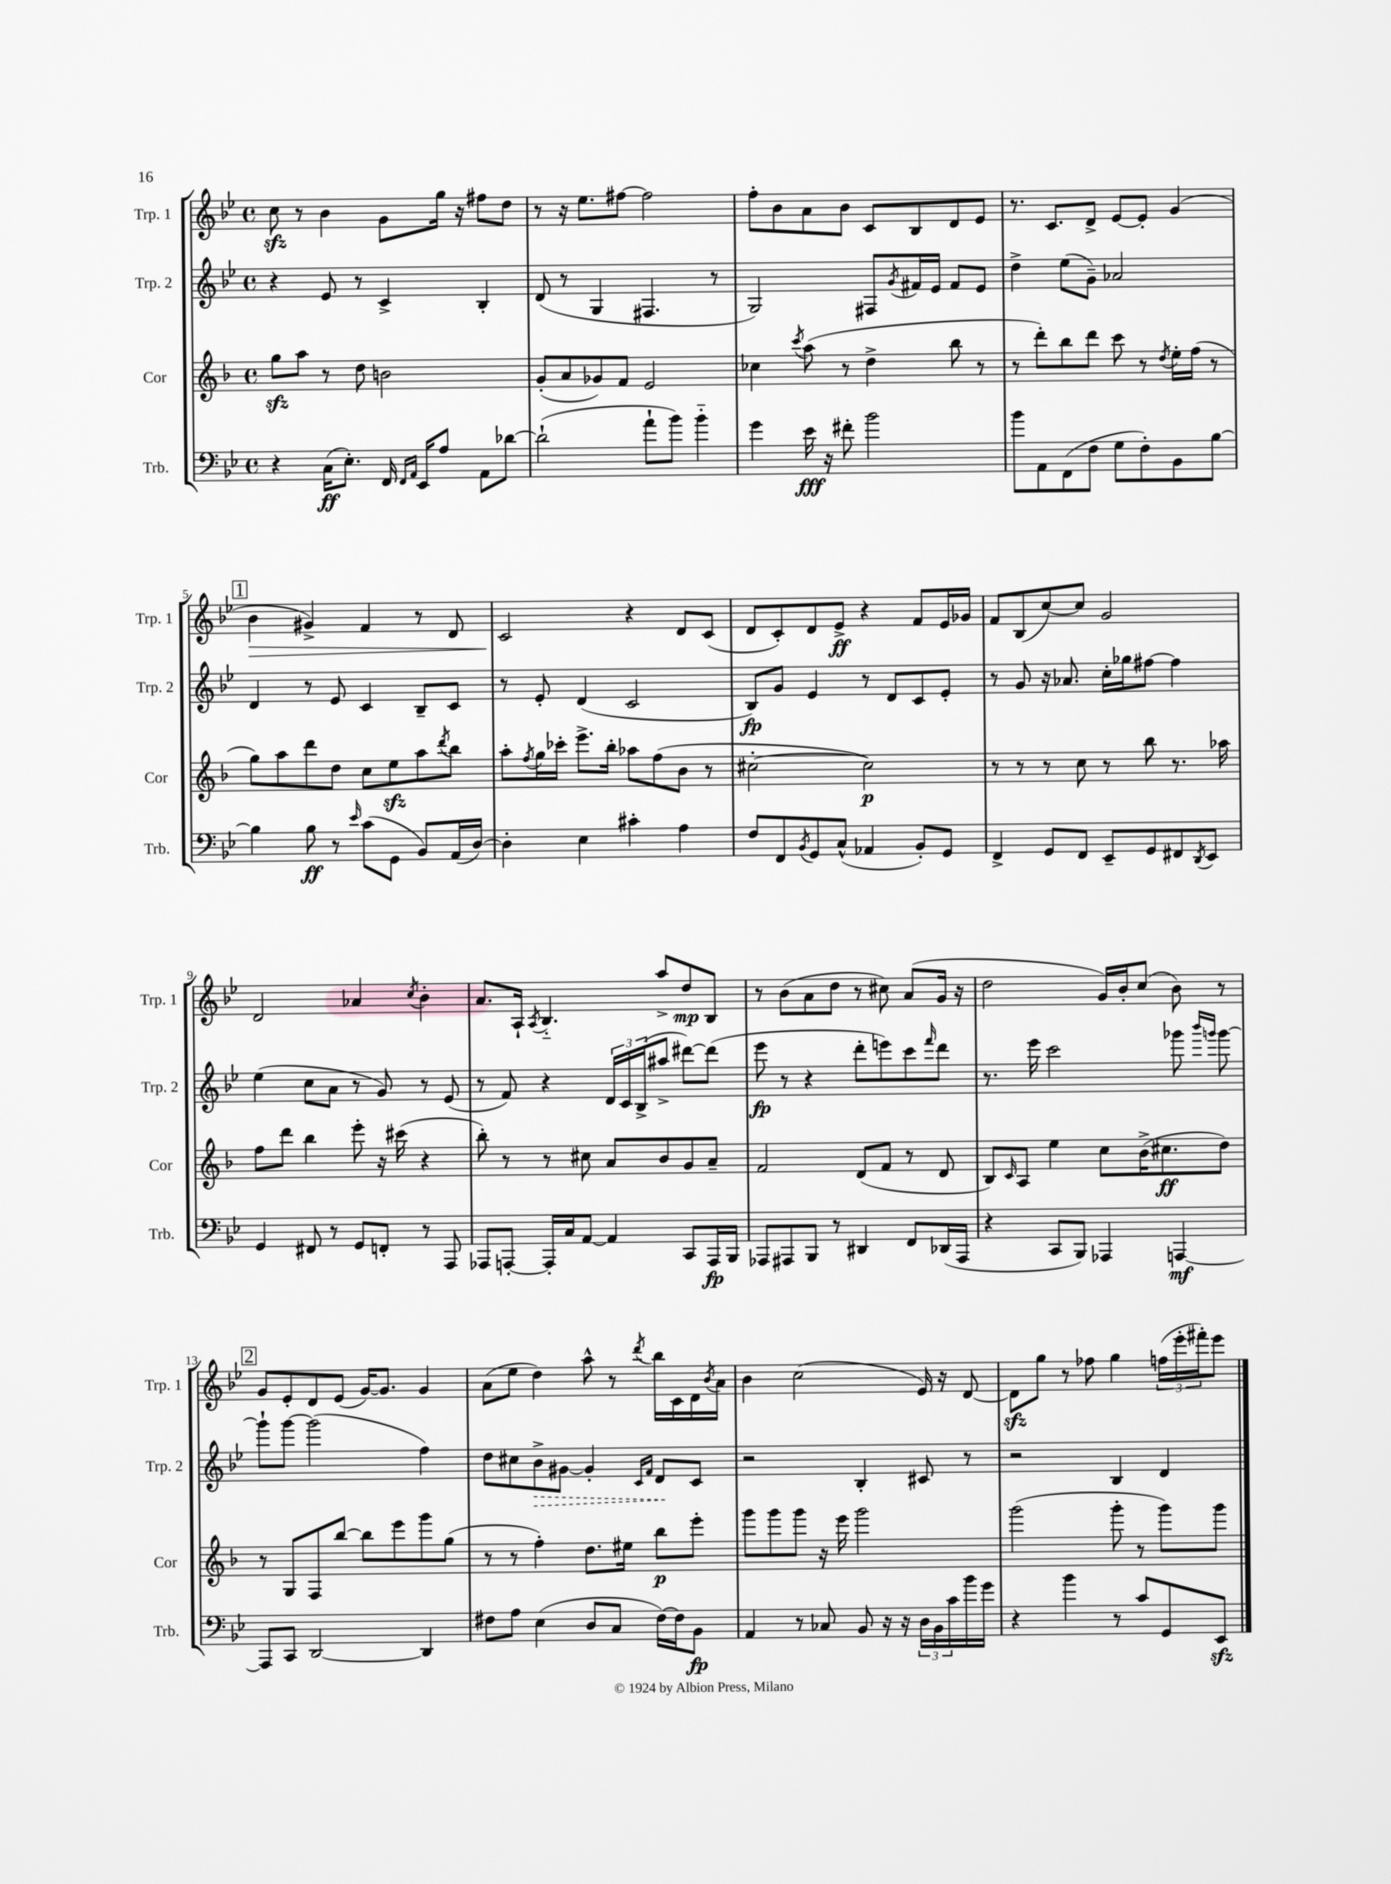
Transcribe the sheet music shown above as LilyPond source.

<<
\new StaffGroup <<
\new Staff = "s0" \with { instrumentName = "Trp. 1" shortInstrumentName = "Trp. 1" } {
    \clef treble \key bes \major \defaultTimeSignature \time 4/4
    c''8\sfz r8 bes'4 g'8 g''16 r16 fis''8 d''8 |
    r8 r16 ees''8. fis''8~ fis''2 |
    f''8-. bes'8 a'8 bes'8 c'8 bes8 d'8 ees'8 |
    r8. c'8. d'8-> ees'8~ ees'8-. g'4( |
    \mark \markup { \box "1" } bes'4\> gis'4->) f'4 r8 d'8 |
    c'2\! r4 d'8 c'8( |
    d'8 c'8-.) d'8 ees'8->\ff r4 f'8 ees'16 ges'16 |
    f'8 bes8( c''8~) c''8 g'2 |
    d'2 aes'4 \acciaccatura { c''8 } bes'4-. |
    a'8. a16-! \acciaccatura { a8 } bes4.-_ a''8-> d''8\mp bes8 |
    r8 bes'8( a'8 d''8 r8 cis''8) a'8( g'16 r16 |
    d''2 g'16) bes'16-. c''8( bes'8) r8 |
    \mark \markup { \box "2" } g'8 ees'8-. d'8 ees'8( g'16~) g'8. g'4 |
    a'8( ees''8 d''4) a''8-^ r8 \acciaccatura { d'''8 } bes''16 c'16 d'16 \acciaccatura { bes'8 } a'16 |
    bes'4 c''2( ees'16) r16 d'8~ |
    d'8\sfz g''8 r8 fes''8 g''4 \tuplet 3/2 { f''16( ees'''16-. fis'''16-.) } ees'''8 \bar "|." |
}
\new Staff = "s1" \with { instrumentName = "Trp. 2" shortInstrumentName = "Trp. 2" } {
    \clef treble \key bes \major \defaultTimeSignature \time 4/4
    r4 ees'8 r8 c'4-> bes4-. |
    d'8( r8 g4 fis4. r8 |
    g2) fis8 \acciaccatura { g'8 } fis'16 ees'16 fis'8 ees'8 |
    d''4-> ees''8( g'8--) aes'2 |
    \mark \markup { \box "1" } d'4 r8 ees'8 c'4 bes8-- c'8 |
    r8 ees'8-. d'4( c'2 |
    bes8\fp) g'8 ees'4 r8 d'8 c'8 ees'8-. |
    r8 g'8 r16 aes'8. c''16-. ges''16 fis''8~ fis''4 |
    ees''4( c''8 a'8 r8 g'8) r8 ees'8( |
    r8 f'8) r4 \tuplet 3/2 { d'16 c'16 bes16->( } ais''8-> dis'''8~) dis'''8( |
    ees'''8\fp r8 r4 d'''8-. e'''8) c'''8 \grace { f'''16 } d'''8 |
    r8. ees'''16 c'''2 ges'''8 \grace { bes'''16 g'''16 } g'''8~ |
    \mark \markup { \box "2" } g'''8-! g'''8~ g'''2( f''4) |
    d''8 cis''8 \once \override Hairpin.style = #'dashed-line bes'8->\> gis'8~ gis'4-. \grace { c'16 f'16 } d'8\! c'8 |
    r2 bes4-. cis'8 r8 |
    r2 bes4 d'4 \bar "|." |
}
\new Staff = "s2" \with { instrumentName = "Cor" shortInstrumentName = "Cor" } {
    \clef treble \key f \major \defaultTimeSignature \time 4/4
    g''8\sfz a''8 r8 d''8 b'2 |
    g'8-.( a'8 ges'8) f'8 e'2 |
    ces''4 \acciaccatura { c'''8 } a''8( r8 d''4-> bes''8 r8 |
    r8 d'''8-.) bes''8 d'''8 c'''8 r8 \acciaccatura { d''8 } e''16-. f''16( r8 |
    \mark \markup { \box "1" } g''8) a''8 d'''8 d''8 c''8 e''8\sfz a''8 \acciaccatura { d'''8 } bes''8 |
    a''8-. \acciaccatura { f''8 } g''16 ces'''16-. e'''8.-> bes''16-. aes''8 f''8( bes'8 r8 |
    cis''2~-. cis''2\p) |
    r8 r8 r8 c''8 r8 bes''8 r8. aes''16 |
    f''8 d'''8 bes''4 e'''8-. r16 cis'''16( r4 |
    bes''8-.) r8 r8 cis''8 a'8 bes'8 g'8 a'8-- |
    f'2 d'8( f'8 r8 d'8 |
    bes8) \grace { c'16 } a8 e''4 c''8 bes'16->( cis''8.\ff d''8) |
    \mark \markup { \box "2" } r8 g8 f8 bes''8~ bes''8 e'''8 g'''8 g''8( |
    r8 r8 f''4-.) d''8. eis''16 bes''8\p e'''8-. |
    g'''8 g'''8 g'''8 r16 e'''16 g'''2 |
    g'''2( g'''8-. r8 g'''8) g'''8 \bar "|." |
}
\new Staff = "s3" \with { instrumentName = "Trb." shortInstrumentName = "Trb." } {
    \clef bass \key bes \major \defaultTimeSignature \time 4/4
    r4 c16\ff( ees8.-.) f,16 \grace { f,16 a,16 } ees,16 a8 a,8 des'8~ |
    des'2-!( a'8-! bes'8) bes'4-_ |
    g'4 ees'16\fff r16 fis'8-. bes'2 |
    bes'8 a,8 f,8( f8 g8 f8-.) bes,8 bes8~ |
    \mark \markup { \box "1" } bes4 bes8\ff r8 \grace { ees'16 } c'8( g,8 bes,8) a,16( d16~) |
    d4-. ees4 cis'4-. a4 |
    f8 f,8 \acciaccatura { bes,8 } g,8 c8-^( aes,4 bes,8-.) g,8 |
    f,4-> g,8 f,8 ees,8-- g,8 fis,8 \acciaccatura { d,8 } ees,8 |
    g,4 fis,8 r8 g,8 f,8-. r8 a,,8 |
    aes,,8 a,,8~-. a,,16-. c16 a,8~ a,4 c,8 a,,16\fp bes,,16 |
    aes,,8 ais,,8 bes,,8 r8 dis,4 f,8 des,16( ais,,16 |
    r4 c,8 bes,,8) aes,,4 a,,4~\mf |
    \mark \markup { \box "2" } a,,8 c,8 d,2~ d,4 |
    fis8 a8 ees4( d8 c8 fis16~) fis16 bes,8\fp |
    a,4 r8 ces8 bes,8 r16 r16 \tuplet 3/2 { d16 bes,16 c'16 } bes'16 g'16 |
    r4 bes'4 r8 c'8 g,8 ees,8\sfz \bar "|." |
}
>>
>>
